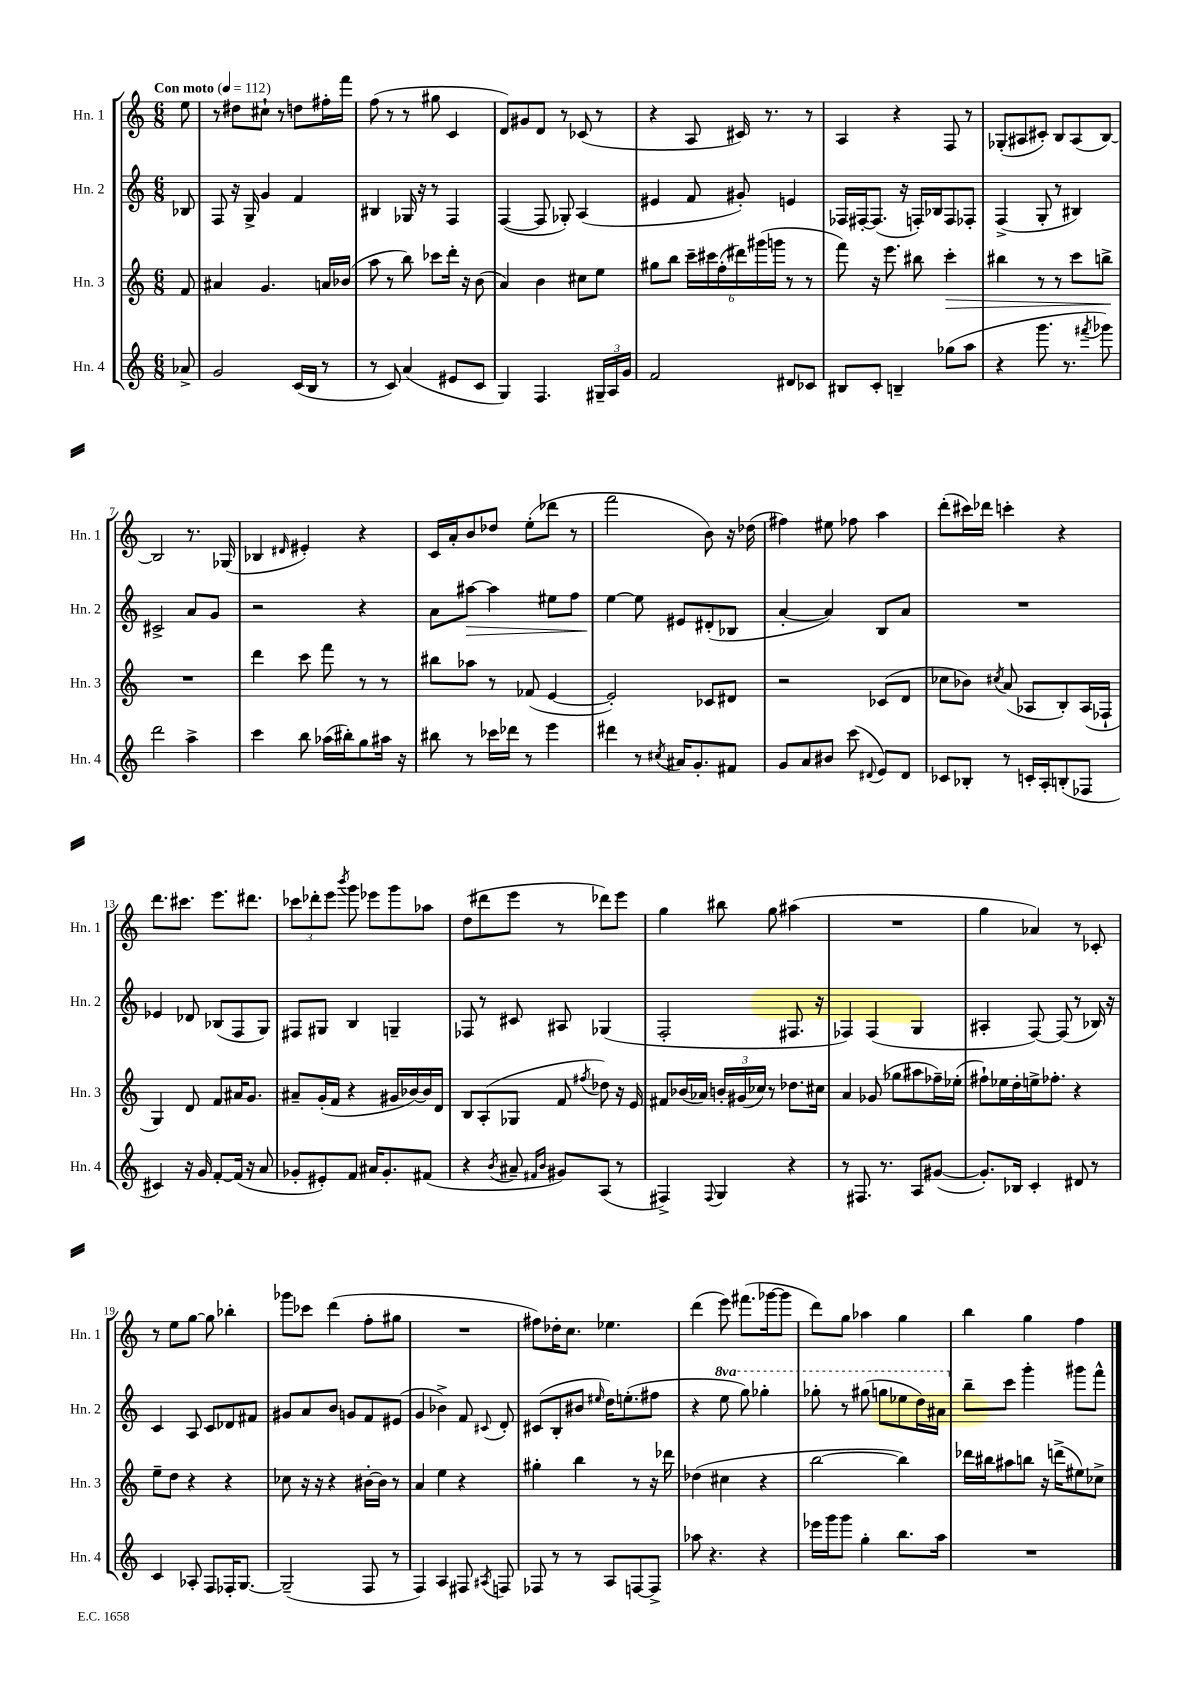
<<
\new StaffGroup <<
\new Staff = "s0" \with { instrumentName = "Hn. 1" shortInstrumentName = "Hn. 1" } {
    \clef treble \key c \major \numericTimeSignature \time 6/8 \partial 8 \tempo "Con moto" 4 = 112
    \autoBeamOff e''8 |
    r8 dis''8[ cis''8]-! r8 d''8[ fis''16-. f'''16] |
    f''8( r8 r8 gis''8 c'4 |
    d'8[) gis'8 d'8] r8 ces'8( r8 |
    r4 a8 cis'16) r8. r8 |
    a4 r4 f8 r8 |
    ges8[-.( ais8 cis'8]-.) b8[ ais8( b8]~) |
    b2 r8. ges16( |
    bes4 \grace { dis'16 } eis'4-.) r4 |
    c'16[ a'16-. b'8 des''8] e''8[-.( des'''8] r8 |
    f'''2 b'8) r16 des''16( |
    fis''4) eis''8 fes''8 a''4 |
    d'''8[-.( cis'''16) des'''16] c'''4-. r4 |
    d'''8.[ cis'''8.] e'''8.[ dis'''8.] |
    \tuplet 3/2 { ces'''8[ des'''8-. e'''8] } \acciaccatura { b'''8 } g'''8 ees'''8[ g'''8 aes''8] |
    d''8[( dis'''8 e'''8] r8 des'''8[) e'''8] |
    g''4 bis''8 g''8 ais''4( |
    R2. |
    g''4 aes'4) r8 ces'8-. |
    r8 e''8[ g''8]~ g''8 bes''4-. |
    ges'''8[ ces'''8] d'''4( f''8[-. gis''8] |
    R2. |
    fis''8[) des''16-. c''8.] ees''4. |
    d'''4( e'''8) fis'''8.[( ges'''16~ ges'''8] |
    d'''8[) g''8] aes''4 g''4 |
    b''4 g''4 f''4 \bar "|." |
}
\new Staff = "s1" \with { instrumentName = "Hn. 2" shortInstrumentName = "Hn. 2" } {
    \clef treble \key c \major \numericTimeSignature \time 6/8 \set Staff.ottavationMarkups = #ottavation-simple-ordinals \partial 8
    \autoBeamOff bes8 |
    f8 r16 g16-> g'4 f'4 |
    bis4 ges16 r16 r8 f4 |
    f4~( f8 ges8-.) a4( |
    eis'4 f'8 gis'8-.) e'4 |
    fes16[ fis16~-. fis8.]( r16 f16[-.) bes16 f8 fes8]-. |
    f4->( g8-. r8 bis4) |
    cis'2-> a'8[ g'8] |
    r2 r4 |
    a'8[ ais''8]~\> ais''4 eis''8[ f''8] |
    e''4~\! e''8 eis'8[ dis'8-.( bes8] |
    a'4~-. a'4) b8[ a'8] |
    R2. |
    ees'4 des'8 bes8[( f8 g8]) |
    fis8[ gis8] b4 g4-- |
    fes8 r8 cis'8 ais8 ges4( |
    f2-. fis8. r16 |
    fes4) fes4( g4 |
    ais4-. f8~) f8( r8 bes16) r16 |
    c'4 a8 c'8[ des'8 fis'8] |
    gis'8[ a'8 b'8] g'8[ f'8 eis'8]( |
    g'4 bes'4->) f'8 \appoggiatura { cis'8 } d'8-. |
    cis'8[( b8-. bis'8] \grace { eis''16 } d''16[) e''8.-.( fis''8] |
    r4 \ottava #1 e'''8 g'''8) ges'''4-. |
    ges'''8-. r8 gis'''8( g'''8[ ees'''8 d'''16) ais''16] \ottava #0 |
    b''8[-- c'''8] g'''4-. gis'''8[ f'''8]-^ \bar "|." |
}
\new Staff = "s2" \with { instrumentName = "Hn. 3" shortInstrumentName = "Hn. 3" } {
    \clef treble \key c \major \numericTimeSignature \time 6/8 \partial 8
    \autoBeamOff f'8 |
    ais'4 g'4. a'16[ bes'16]( |
    a''8 r8 b''8) ces'''8[ d'''16]-. r16 b'8( |
    a'4) b'4 cis''8[ e''8] |
    gis''8[ b''8] \tuplet 6/4 { c'''16[-- cis'''16 f''16-.( dis'''16) gis'''16( g'''16] } r8 r8 |
    f'''8) r16 e'''8. bis''8 c'''4-.\> |
    bis''4 r8 r8 c'''8[ b''8]->\! |
    R2. |
    d'''4 c'''8 f'''8 r8 r8 |
    bis''8[ aes''8] r8 fes'8( e'4~ |
    e'2-.) ces'8[ dis'8] |
    r2 ces'8[( d'8] |
    ces''8[ bes'8]) \acciaccatura { cis''8 } a'8( aes8[ b8-.) aes16( fes16]-! |
    g4) d'8 f'8[ ais'16 g'8.] |
    ais'8[-- g'16-.( f'16] r4 gis'16[ bes'16~) bes'16 d'16] |
    b8[ a8-.( ges8] f'8 \acciaccatura { fis''8 } des''8) r16 e'16 |
    fis'8[ bes'16( aes'16]) \tuplet 3/2 { b'16[-. gis'16( ces''16]) } r8 des''8.[ cis''16] |
    a'4 ges'8( ges''8[ ais''8 fes''16--) ees''16]-.( |
    fis''8[-!) ees''16 d''16-. e''16-> fes''8.]-. r4 |
    e''8[-- d''8] r4 r4 |
    ces''8 r16 r16 r4 bis'16[~-. bis'16] r8 |
    a'4 e''4 r4 |
    gis''4-. b''4 r8 r16 des'''16 |
    des''4( cis''4 r4 |
    b''2~ b''4) |
    des'''16[ bis''16 ais''8 b''8] r16 d'''16[->( eis''8) ces''8]-> \bar "|." |
}
\new Staff = "s3" \with { instrumentName = "Hn. 4" shortInstrumentName = "Hn. 4" } {
    \clef treble \key c \major \numericTimeSignature \time 6/8 \partial 8
    \autoBeamOff aes'8-> |
    g'2 c'16[( b16] r8 |
    r8 c'8) a'4( eis'8[ c'8] |
    g4) f4. \tuplet 3/2 { gis16[-- a16 g'16] } |
    f'2 dis'8[ ces'8] |
    bis8[ c'8]-. b4-- ges''8[( a''8] |
    r4 g'''8. r8. \acciaccatura { fis'''8 } ges'''8) |
    d'''2 a''4-> |
    c'''4 b''8 aes''16[( bis''16-.) g''8 ais''16] r16 |
    bis''8 r8 ces'''16[ des'''16] r8 e'''4 |
    dis'''4 r8 \acciaccatura { cis''8 } ais'16[ g'8.-. fis'8] |
    g'8[ a'8 bis'8] c'''8( \appoggiatura { dis'8 } e'8[) dis'8] |
    ces'8[ bes8]-. r8 c'16[-. a16-. b8-.( fes8] |
    cis'4) r16 g'16 f'8[~-. f'16]( r16 a'8 |
    ges'8[-. eis'8-.) f'8] ais'16[ ges'8.-. fis'8]( |
    r4 \acciaccatura { b'8 } ais'8-- \grace { fis'16[ b'16] } gis'8[) a8]( r8 |
    fis4->) \appoggiatura { fis8 } g4 r4 |
    r8 fis8. r8. a8[ gis'8]~( |
    gis'8.[-.) bes16] c'4-. dis'8 r8 |
    c'4 aes8-. f8[ fes16-. g8.]~ |
    g2--( f8 r8 |
    f4) a4 fis8 \acciaccatura { ais8 } f8 |
    fes8 r8 r8 a8[ f8~ f8]-> |
    aes''8 r4. r4 |
    ees'''16[ g'''16 g'''8] g''4-. b''8.[ a''16] |
    R2. \bar "|." |
}
>>
>>
